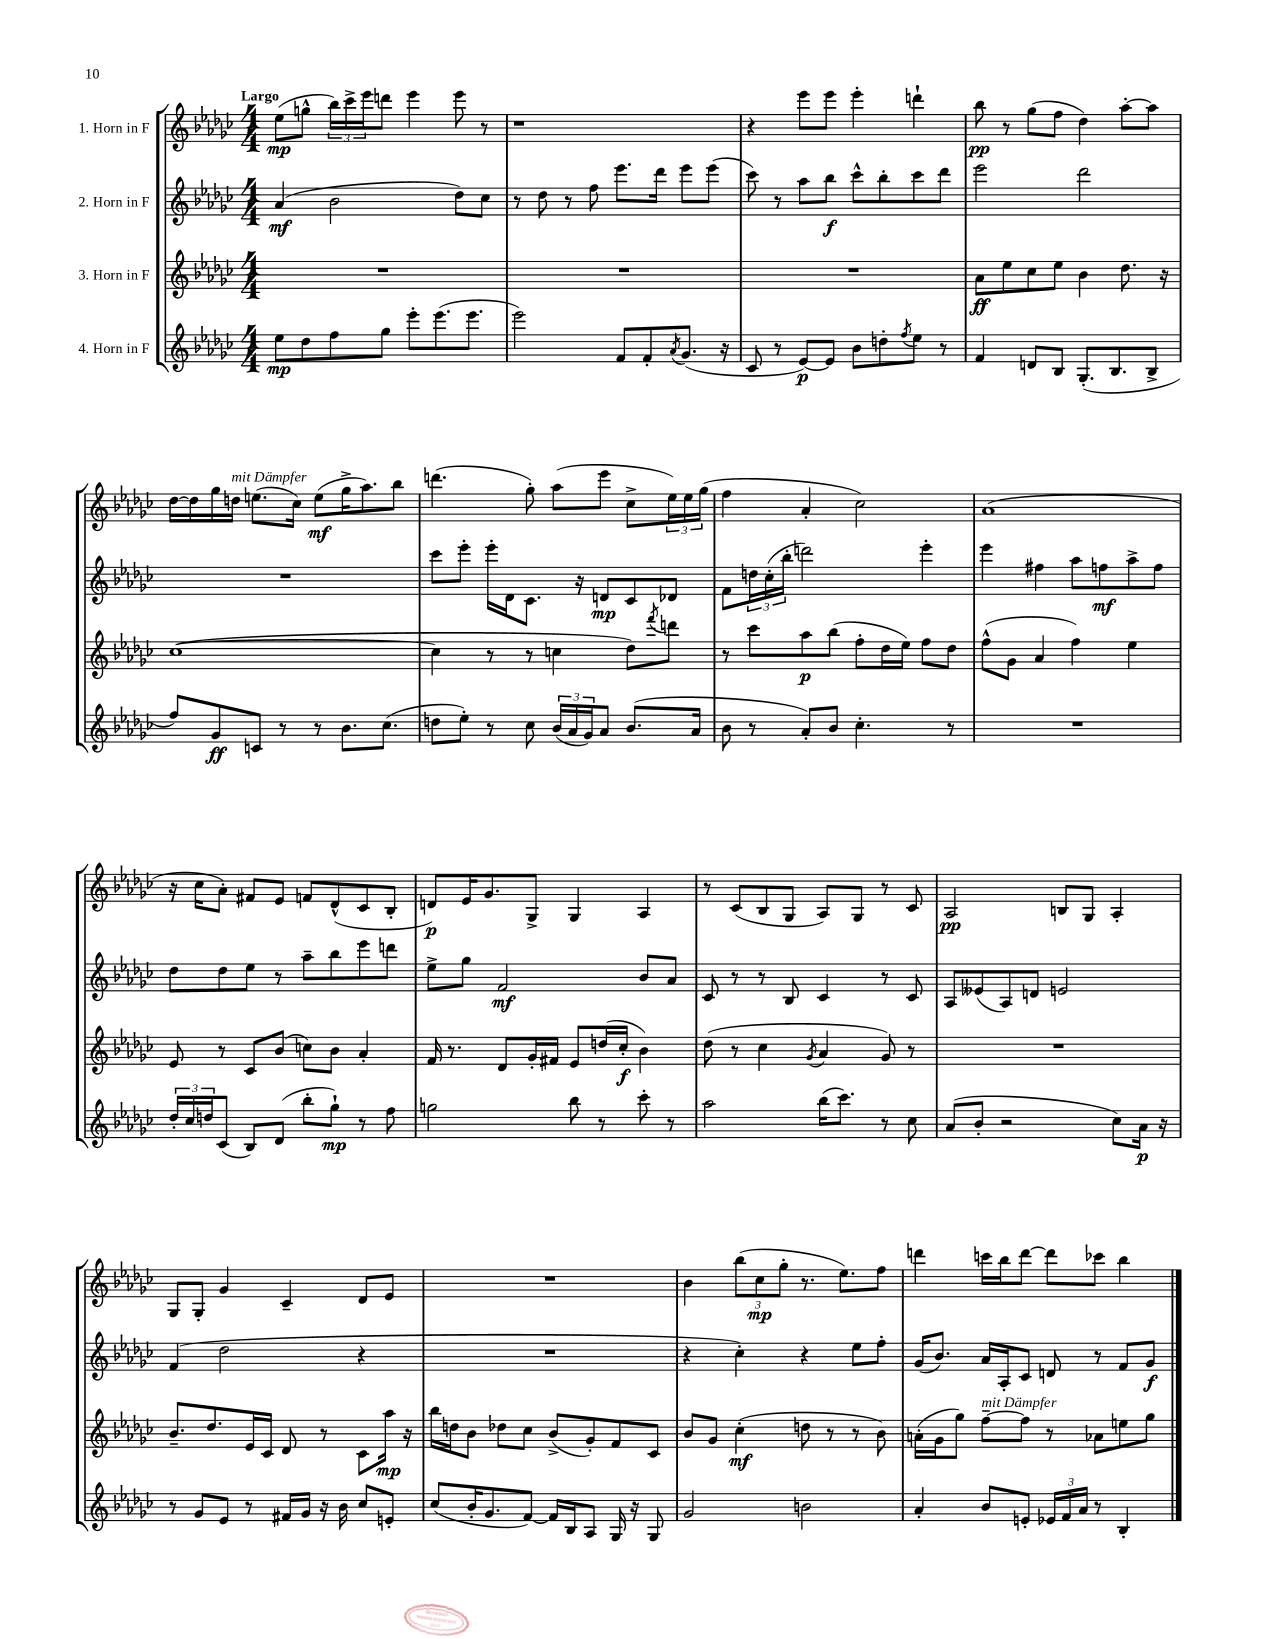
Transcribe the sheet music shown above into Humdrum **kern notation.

**kern	**dynam	**kern	**dynam	**kern	**dynam	**kern	**dynam
*part4	*part4	*part3	*part3	*part2	*part2	*part1	*part1
*staff4	*staff4	*staff3	*staff3	*staff2	*staff2	*staff1	*staff1
*I"4. Horn in F	*	*I"3. Horn in F	*	*I"2. Horn in F	*	*I"1. Horn in F	*
*clefG2	*	*clefG2	*	*clefG2	*	*clefG2	*
*k[b-e-a-d-g-c-]	*	*k[b-e-a-d-g-c-]	*	*k[b-e-a-d-g-c-]	*	*k[b-e-a-d-g-c-]	*
*M4/4	*	*M4/4	*	*M4/4	*	*M4/4	*
=1	=1	=1	=1	=1	=1	=1	=1
!	!	!	!	!	!	!LO:TX:a:B:t=Largo	!
8ee-\L	mp	1r	.	(4a-/	mf	(8ee-\L	mp
8dd-\	.	.	.	.	.	8ggn^^\J	.
8ff\	.	.	.	2b-\	.	24bb-\LL)	.
.	.	.	.	.	.	24ccc-^\	.
.	.	.	.	.	.	24eee-\J	.
8gg-\J	.	.	.	.	.	8dddn\J	.
8eee-'\L	.	.	.	.	.	4eee-\	.
(8.eee-\	.	.	.	.	.	.	.
.	.	.	.	8dd-\L)	.	8eee-\	.
8.eee-\J	.	.	.	.	.	.	.
.	.	.	.	8cc-\J	.	8r	.
=2	=2	=2	=2	=2	=2	=2	=2
2eee-\)	.	1r	.	8r	.	1r	.
.	.	.	.	8dd-\	.	.	.
.	.	.	.	8r	.	.	.
.	.	.	.	8ff\	.	.	.
8f/L	.	.	.	8.eee-\L	.	.	.
8f'/	.	.	.	.	.	.	.
.	.	.	.	16ddd-\Jk	.	.	.
8qa-/	.	.	.	.	.	.	.
(8.g-/J	.	.	.	8eee-\L	.	.	.
.	.	.	.	(8eee-\J	.	.	.
16r	.	.	.	.	.	.	.
=3	=3	=3	=3	=3	=3	=3	=3
8c-/	.	1r	.	8ccc-\)	.	4r	.
8r	.	.	.	8r	.	.	.
[8e-/L)	p	.	.	8aa-\L	.	8eee-\L	.
8e-/J]	.	.	.	8bb-\J	f	8eee-\J	.
8b-\L	.	.	.	8ccc-^^\L	.	4eee-'\	.
8ddn'\	.	.	.	8bb-'\	.	.	.
8qff/	.	.	.	.	.	.	.
8ee-\J	.	.	.	8ccc-\	.	4dddn`\	.
8r	.	.	.	8ddd-\J	.	.	.
=4	=4	=4	=4	=4	=4	=4	=4
4f/	.	8a-\L	ff	2eee-\	.	8bb-\	pp
.	.	8ee-\	.	.	.	8r	.
8dn/L	.	8cc-\	.	.	.	(8gg-\L	.
8B-/J	.	8ee-\J	.	.	.	8ff\J	.
(8.G-'/L	.	4b-\	.	2ddd-\	.	4dd-\)	.
8.B-/	.	.	.	.	.	.	.
.	.	8.dd-\	.	.	.	[8aa-'\L	.
8B-^/J	.	.	.	.	.	8aa-\J]	.
.	.	16r	.	.	.	.	.
!!LO:LB:g=z
=5	=5	=5	=5	=5	=5	=5	=5
8ff/L)	.	([1cc-	.	1r	.	[16dd-\LL	.
.	.	.	.	.	.	16dd-\]	.
8g-/	ff	.	.	.	.	16gg-\	.
!	!	!	!	!	!	!LO:TX:a:i:t=mit Dämpfer	!
.	.	.	.	.	.	16ddn\JJ	.
8cn/J	.	.	.	.	.	(8.een\L	.
8r	.	.	.	.	.	.	.
.	.	.	.	.	.	16cc-\Jk)	.
8r	.	.	.	.	.	(8ee\L	mf
8.b-\L	.	.	.	.	.	16gg-^\K	.
.	.	.	.	.	.	8.aa-\)	.
(8.cc-\J	.	.	.	.	.	.	.
.	.	.	.	.	.	8bb-\J	.
=6	=6	=6	=6	=6	=6	=6	=6
8ddn\L	.	4cc-\]	.	8ccc-\L	.	(4.dddn\	.
8ee-'\J)	.	.	.	8eee-'\J	.	.	.
8r	.	8r	.	16eee-'\LL	.	.	.
.	.	.	.	16d-\J	.	.	.
8cc-\	.	8r	.	8.c-\J	.	8gg-'\)	.
(24b-/LL	.	4ccn\	.	.	.	(8aa-\L	.
24a-/	.	.	.	.	.	.	.
.	.	.	.	16r	.	.	.
24g-/J)	.	.	.	.	.	.	.
8a-/J	.	.	.	8dn/L	mp	8eee-\J	.
(8.b-/L	.	8dd-\L)	.	8c-/	.	8cc-^\L	.
.	.	8qfff/	.	.	.	.	.
.	.	8dddn\J	.	8d-X/J	.	24ee-\L)	.
.	.	.	.	.	.	24ee-\	.
16a-/Jk	.	.	.	.	.	.	.
.	.	.	.	.	.	(24gg-\JJ	.
=7	=7	=7	=7	=7	=7	=7	=7
8b-\	.	8r	.	8f\L	.	4ff\	.
8r	.	8ccc-\L	.	24ddn\L	.	.	.
.	.	.	.	(24cc-'\	.	.	.
.	.	.	.	24bb-'\JJ	.	.	.
8a-'/L)	.	8aa-\	p	2dddn\)	.	4a-'/	.
8b-/J	.	(8bb-\J	.	.	.	.	.
4.cc-'\	.	8ff'\L	.	.	.	2cc-\)	.
.	.	16dd-\L	.	.	.	.	.
.	.	16ee-\JJ)	.	.	.	.	.
.	.	8ff\L	.	4eee-'\	.	.	.
8r	.	8dd-\J	.	.	.	.	.
=8	=8	=8	=8	=8	=8	=8	=8
1r	.	(8ff^^\L	.	4eee-\	.	(1a-	.
.	.	8g-\J	.	.	.	.	.
.	.	4a-/	.	4ff#X\	.	.	.
.	.	4ff\)	.	8aa-\L	.	.	.
.	.	.	.	8ffn\	mf	.	.
.	.	4ee-\	.	8aa-^\	.	.	.
.	.	.	.	8ff\J	.	.	.
!!LO:LB:g=z
=9	=9	=9	=9	=9	=9	=9	=9
24dd-'/LL	.	8e-/	.	8dd-\L	.	16r	.
24cc-/	.	.	.	.	.	.	.
.	.	.	.	.	.	16cc-\KL	.
24ddn/J	.	.	.	.	.	.	.
(8c-/J	.	8r	.	8dd-\	.	8a-'\J)	.
8B-/L)	.	8c-/L	.	8ee-\J	.	8f#X/L	.
(8d-/J	.	(8b-/J	.	8r	.	8e-/J	.
8bb-'\L	.	8ccn\L)	.	8aa-~\L	.	8fn/L	.
8gg-`\J)	mp	8b-\J	.	8bb-\	.	(8d-^^/	.
8r	.	4a-'/	.	8eee-\	.	8c-/	.
8ff\	.	.	.	8dddn\J	.	8B-'/J	.
=10	=10	=10	=10	=10	=10	=10	=10
2ggn\	.	16f/	.	8ee-^\L	.	8dn/L)	p
.	.	8.r	.	.	.	.	.
.	.	.	.	8gg-\J	.	16e-/K	.
.	.	.	.	.	.	8.g-/	.
.	.	8d-/L	.	2f/	mf	.	.
.	.	16g-'/L	.	.	.	8G-^/J	.
.	.	16f#X/JJ	.	.	.	.	.
8bb-\	.	8e-/L	.	.	.	4G-/	.
8r	.	(16ddn/L	.	.	.	.	.
.	.	16cc-'/JJ	f	.	.	.	.
8ccc-'\	.	4b-\)	.	8b-/L	.	4A-/	.
8r	.	.	.	8a-/J	.	.	.
=11	=11	=11	=11	=11	=11	=11	=11
2aa-\	.	(8dd-\	.	8c-/	.	8r	.
.	.	8r	.	8r	.	(8c-/L	.
.	.	4cc-\	.	8r	.	8B-/	.
.	.	.	.	8B-/	.	8G-/J	.
.	.	8qg-/	.	.	.	.	.
(16bb-\KL	.	4a-/	.	4c-/	.	8A-/L)	.
8.ccc-\J)	.	.	.	.	.	.	.
.	.	.	.	.	.	8G-/J	.
8r	.	8g-/)	.	8r	.	8r	.
8cc-\	.	8r	.	8c-/	.	8c-/	.
=12	=12	=12	=12	=12	=12	=12	=12
(8a-/L	.	1r	.	8A-/L	.	2A-/	pp
8b-'/J	.	.	.	(8e--X/	.	.	.
2r	.	.	.	8A-/)	.	.	.
.	.	.	.	8dn/J	.	.	.
.	.	.	.	2en/	.	8Bn/L	.
.	.	.	.	.	.	8G-/J	.
8cc-\L)	.	.	.	.	.	4A-'/	.
16a-\Jk	p	.	.	.	.	.	.
16r	.	.	.	.	.	.	.
!!LO:LB:g=z
=13	=13	=13	=13	=13	=13	=13	=13
8r	.	8.b-~/L	.	(4f/	.	8G-/L	.
8g-/L	.	.	.	.	.	8G-'/J	.
.	.	8.dd-/	.	.	.	.	.
8e-/J	.	.	.	2dd-\	.	4g-/	.
8r	.	16e-/L	.	.	.	.	.
.	.	16c-/JJ	.	.	.	.	.
16f#X/LL	.	8d-/	.	.	.	4c-~/	.
16g-/JJ	.	.	.	.	.	.	.
16r	.	8r	.	.	.	.	.
16b-\	.	.	.	.	.	.	.
8cc-/L	.	8c-\L	.	4r	.	8d-/L	.
8en'/J	.	16aa-\Jk	mp	.	.	8e-/J	.
.	.	16r	.	.	.	.	.
=14	=14	=14	=14	=14	=14	=14	=14
(8cc-/L	.	16bb-\LL	.	1r	.	1r	.
.	.	16ddn\J	.	.	.	.	.
16b-'/K	.	8b-\J	.	.	.	.	.
8.g-/	.	.	.	.	.	.	.
.	.	8dd-X\L	.	.	.	.	.
[8f/J)	.	8cc-\J	.	.	.	.	.
16f/LL]	.	(8b-^/L	.	.	.	.	.
16B-/J	.	.	.	.	.	.	.
8A-/J	.	8g-'/)	.	.	.	.	.
16G-/	.	8f/	.	.	.	.	.
16r	.	.	.	.	.	.	.
8G-/	.	8c-/J	.	.	.	.	.
=15	=15	=15	=15	=15	=15	=15	=15
2g-/	.	8b-/L	.	4r	.	4b-\	.
.	.	8g-/J	.	.	.	.	.
.	.	(4cc-'\	mf	4cc-'\)	.	(12bb-\L	.
.	.	.	.	.	.	12cc-\	mp
.	.	.	.	.	.	12gg-'\J	.
2bn\	.	8ddn\	.	4r	.	8.r	.
.	.	8r	.	.	.	.	.
.	.	.	.	.	.	8.ee-\L)	.
.	.	8r	.	8ee-\L	.	.	.
.	.	8b-\)	.	8ff'\J	.	8ff\J	.
=16	=16	=16	=16	=16	=16	=16	=16
4a-'/	.	(16an'\LL	.	(16g-/KL	.	4dddn\	.
.	.	16g-\J	.	8.b-/J)	.	.	.
.	.	8gg-\J)	.	.	.	.	.
!	!	!LO:TX:a:i:t=mit Dämpfer	!	!	!	!	!
8b-/L	.	[8ff~\L	.	16a-/LL	.	16cccn\LL	.
.	.	.	.	16A-'/J	.	16bb-\J	.
8en'/J	.	8ff\J]	.	8c-/J	.	[8ddd\J	.
24e-X/LL	.	8r	.	8dn/	.	8ddd\L]	.
24f/	.	.	.	.	.	.	.
24a-/JJ	.	.	.	.	.	.	.
8r	.	8a-X\L	.	8r	.	8ccc-X\J	.
4B-'/	.	8een\	.	8f/L	.	4bb-\	.
.	.	8gg-\J	.	8g-/J	f	.	.
==	==	==	==	==	==	==	==
*-	*-	*-	*-	*-	*-	*-	*-
